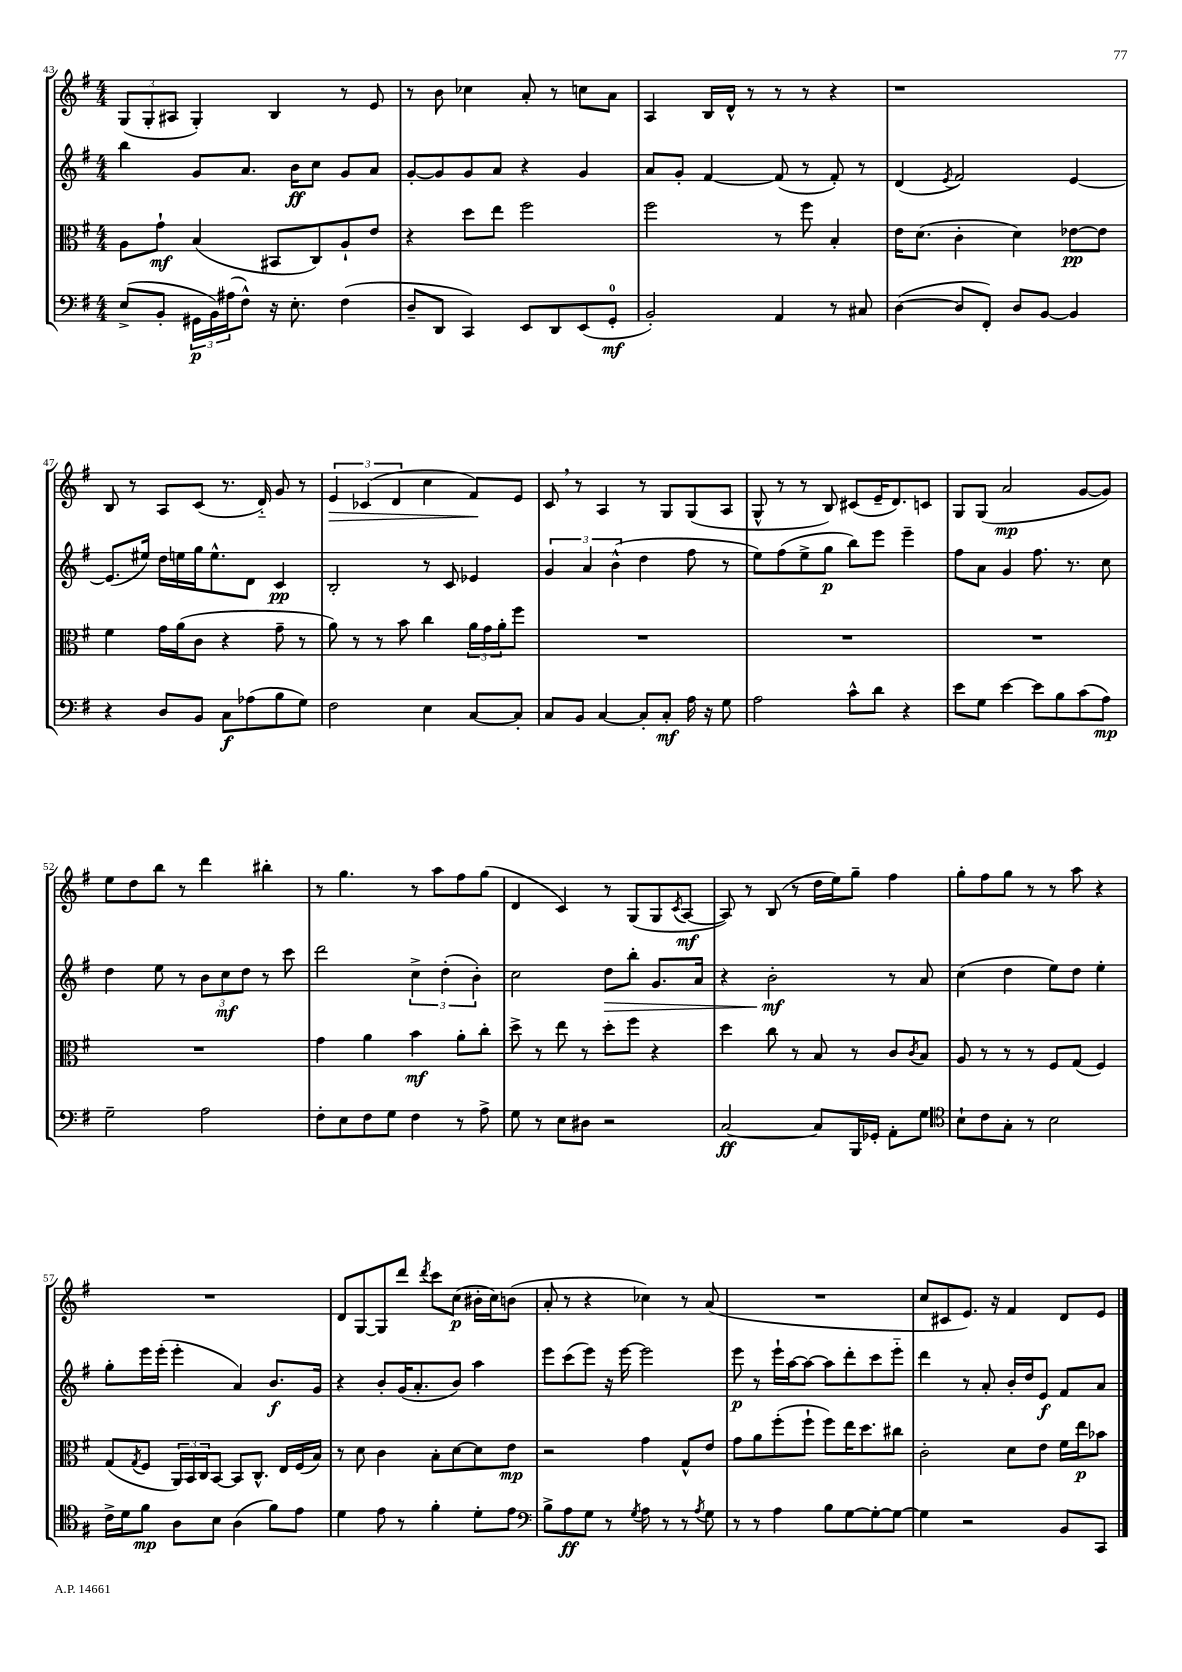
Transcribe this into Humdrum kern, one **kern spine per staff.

**kern	**kern	**kern	**kern
*staff4	*staff3	*staff2	*staff1
*clefF4	*clefC3	*clefG2	*clefG2
*k[f#]	*k[f#]	*k[f#]	*k[f#]
*M4/4	*M4/4	*M4/4	*M4/4
(8E^	8A	4bb	(12G
.	.	.	12G'
8BB'	8g`	.	.
.	.	.	12A#
24GG#	(4B	8g	4G')
24BB)	.	.	.
(24A#	.	.	.
8F#^^)	.	8.a	.
16r	8BB#	.	4B
8.E'	.	16b	.
.	8C)	8cc	.
(4F#	8A`	8g	8r
.	8e	8a	8e
=	=	=	=
8D~	4r	[8g'	8r
8DD	.	8g]	8b
4CC)	8dd	8g	4cc-
.	8ee	8a	.
8EE	2ff#	4r	8a'
8DD	.	.	8r
(8EE	.	4g	8cc
8GG'	.	.	8a
=	=	=	=
2BB')	2ff#	8a	4A
.	.	8g'	.
.	.	[4f#	16B
.	.	.	16d^^
.	.	.	8r
4AA	8r	(8f#]	8r
.	8ff#	8r	8r
8r	4B'	8f#')	4r
8C#	.	8r	.
=	=	=	=
([4D	16e	(4d	1r
.	(8.d	.	.
.	.	8qe	.
8D]	4c'	2f#)	.
8FF#')	.	.	.
8D	4d)	.	.
[8BB	.	.	.
4BB]	[8e-	[4e	.
.	8e-]	.	.
=	=	=	=
4r	4f#	(8.e]	8B
.	.	.	8r
.	.	16ee#)	.
8D	16g	16dd	8A
.	(16a	16ee	.
8BB	8c	16gg	(8c
.	.	8.ee^^	.
8C	4r	.	8.r
(8A-	.	8d	.
.	.	.	16d'~)
8B	8g~	4c	8g
8G)	8r	.	8r
=	=	=	=
2F#	8a)	2B'	6e
.	8r	.	.
.	.	.	(6c-
.	8r	.	.
.	.	.	6d
.	8b	.	.
4E	4cc	8r	4cc
.	.	8c	.
[8C	24a	4e-	8f#)
.	24g	.	.
.	24a'	.	.
8C']	8ff#	.	8e
=	=	=	=
8C	1r	6g	8c
8BB	.	.	8r
.	.	6a	.
[4C	.	.	4A
.	.	(6b^^	.
8C']	.	4dd	8r
8C'	.	.	8G
16A	.	8ff#	(8G
16r	.	.	.
8G	.	8r	8A
=	=	=	=
2A	1r	8ee)	8G^^
.	.	(8ff#	8r
.	.	8ee^	8r
.	.	8gg	8B)
8c^^	.	8bb)	(8c#
8d	.	8eee	16e~
.	.	.	8.d)
4r	.	4eee~	.
.	.	.	8c
=	=	=	=
8e	1r	8ff#	8G
8G	.	8a	(8G
[4e	.	4g	2a
8e]	.	8.ff#	.
8B	.	.	.
.	.	8.r	.
(8c	.	.	[8g
8A)	.	8cc	8g])
=	=	=	=
2G~	1r	4dd	8ee
.	.	.	8dd
.	.	8ee	8bb
.	.	8r	8r
2A	.	12b	4ddd
.	.	12cc	.
.	.	12dd	.
.	.	8r	4bb#'
.	.	8ccc	.
=	=	=	=
8F#'	4g	2ddd	8r
8E	.	.	4.gg
8F#	4a	.	.
8G	.	.	.
4F#	4b	6cc^	8r
.	.	.	8aa
.	.	(6dd'	.
8r	8a'	.	8ff#
.	.	6b')	.
8A^	8cc'	.	(8gg
=	=	=	=
8G	8dd^	2cc	4d
8r	8r	.	.
8E	8ee	.	4c)
8D#	8r	.	.
2r	8dd'	8dd	8r
.	8ff#	8bb'	(8G
.	4r	8.g	8G
.	.	.	8qc
.	.	.	[8A
.	.	16a	.
=	=	=	=
[2C	4dd	4r	8A])
.	.	.	8r
.	8cc	2b'	(8B
.	8r	.	8r
8C]	8B	.	16dd
.	.	.	16ee)
16BBB	8r	.	8gg~
16GG-'	.	.	.
8AA'	8c	8r	4ff#
.	8qc	.	.
8G	8B	8a	.
=	=	=	=
*clefC4	*	*	*
8B`	8A	(4cc	8gg'
8c	8r	.	8ff#
8G'	8r	4dd	8gg
8r	8r	.	8r
2B	8F#	8ee)	8r
.	(8G	8dd	8aa
.	4F#)	4ee'	4r
=	=	=	=
16c^	(8G	8gg'	1r
16d	.	.	.
.	8qG	.	.
8f#	8F#	16eee	.
.	.	(16eee'	.
8A	24AA)	4eee'	.
.	24BB	.	.
.	24C	.	.
8B	[8BB	.	.
(4A	8BB]	4a)	.
.	8.C^^	.	.
8f#)	.	8.b	.
.	16E	.	.
8e	(16F#	.	.
.	16B)	16g	.
=	=	=	=
4d	8r	4r	8d
.	8d	.	[8G
8e	4c	8b'	8G]
8r	.	(16g	8ddd
.	.	8.a'	.
.	.	.	8qddd
4f#'	8B'	.	8ccc
.	[8d	8b)	(8cc
8d'	8d]	4aa	16b#'
.	.	.	16cc)
8e	8e	.	(8b
=	=	=	=
*clefF4	*	*	*
8B^	2r	8eee	8a'
8A	.	(8ccc	8r
8G	.	8eee)	4r
8r	.	16r	.
.	.	[16eee	.
8qG	.	.	.
8A	4g	2eee]	4cc-)
8r	.	.	.
8r	8G^^	.	8r
8qA	.	.	.
8G	8e	.	(8a
=	=	=	=
8r	8g	8eee	1r
8r	8a	8r	.
4A	(8ff#'	16eee`	.
.	.	[16aa	.
.	8ff#`	8aa_	.
8B	8ff#)	8aa]	.
[8G	16ee	8ddd'	.
.	8.dd	.	.
8G'_	.	8ccc	.
8G_	8cc#	8eee'~	.
=	=	=	=
4G]	2c'	4ddd	8cc
.	.	.	8c#
2r	.	8r	8.e)
.	.	8a'	.
.	.	.	16r
.	8d	16b'	4f#
.	.	16dd	.
.	8e	8e	.
8BB	16f#	8f#	8d
.	16ee	.	.
8CC	8b-	8a	8e
==	==	==	==
*-	*-	*-	*-
